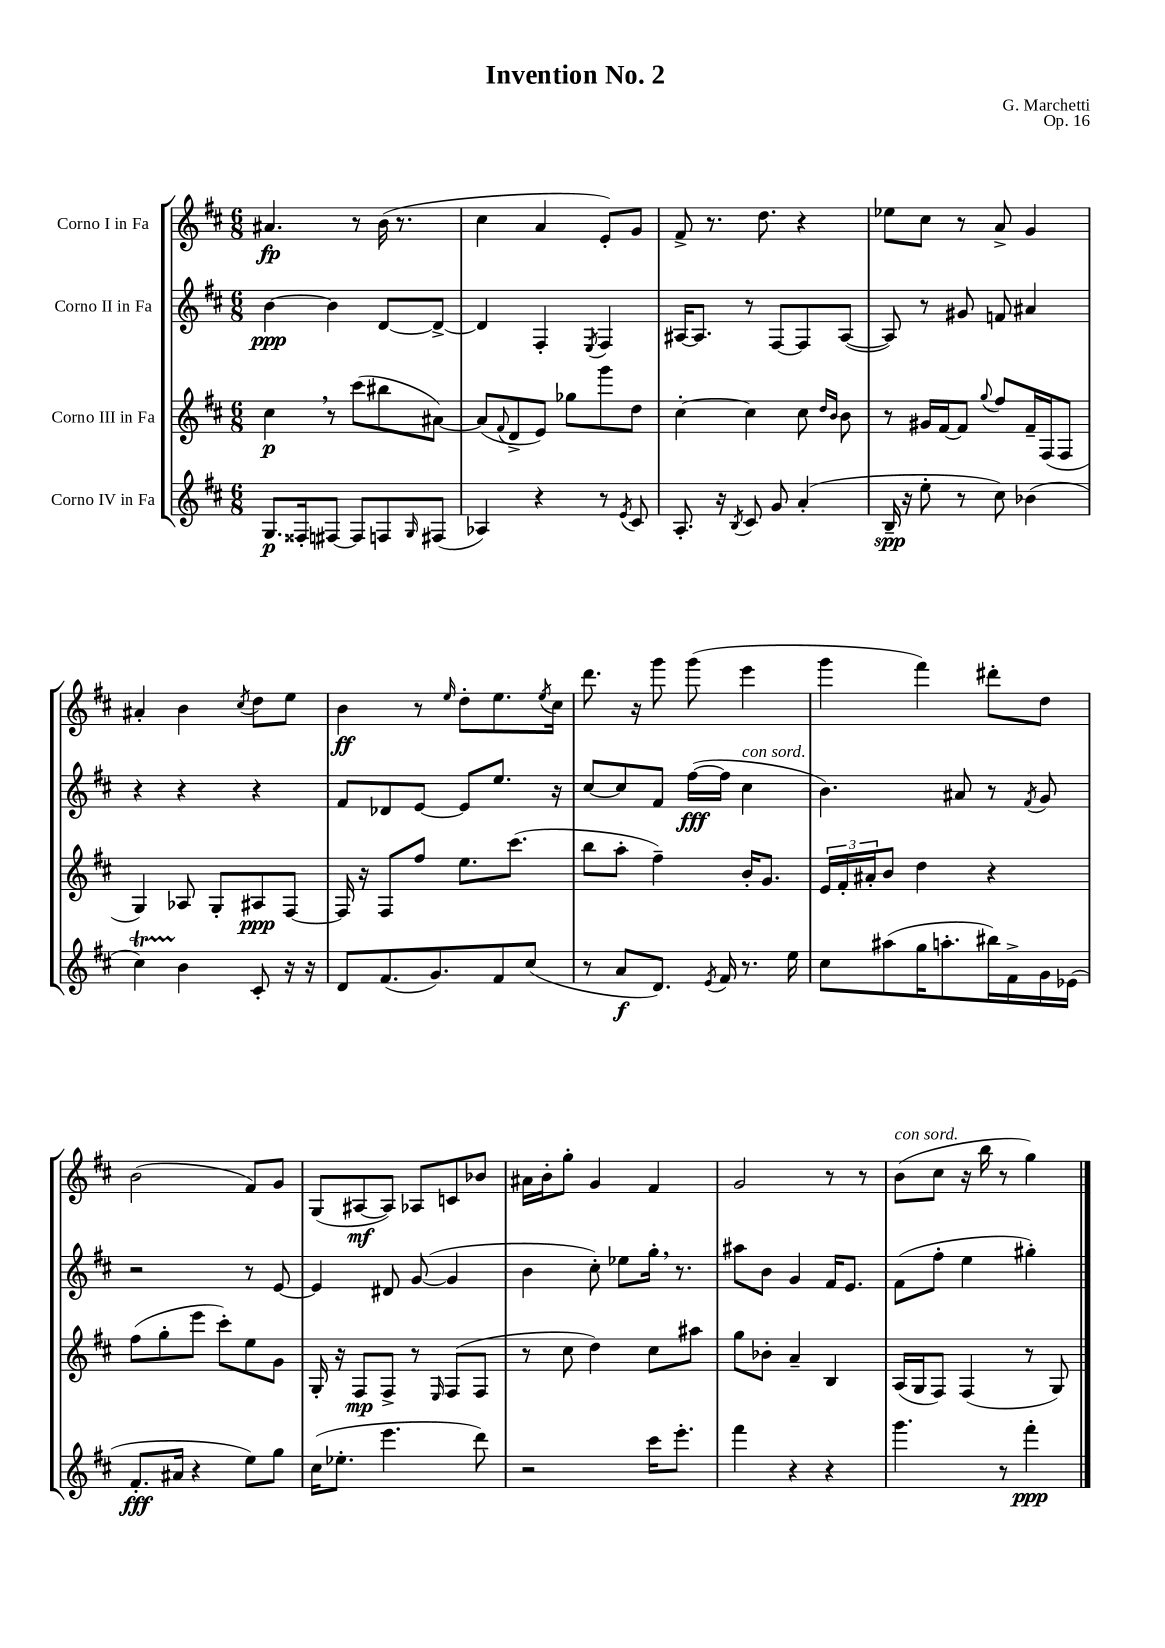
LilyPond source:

\header { title = "Invention No. 2" composer = "G. Marchetti" opus = "Op. 16" }
<<
\new StaffGroup <<
\new Staff = "s0" \with { instrumentName = "Corno I in Fa" } {
    \clef treble \key d \major \numericTimeSignature \time 6/8
    ais'4.\fp r8 b'16( r8. |
    cis''4 a'4 e'8-.) g'8 |
    fis'8-> r8. d''8. r4 |
    ees''8 cis''8 r8 a'8-> g'4 |
    ais'4-. b'4 \acciaccatura { cis''8 } d''8 e''8 |
    b'4\ff r8 \grace { e''16 } d''8-. e''8. \acciaccatura { e''8 } cis''16 |
    d'''8. r16 g'''8 g'''8( e'''4 |
    g'''4 fis'''4) dis'''8-. d''8 |
    b'2( fis'8) g'8 |
    g8( ais8~\mf ais8) aes8 c'8 bes'8 |
    ais'16 b'16-. g''8-. g'4 fis'4 |
    g'2 r8 r8 |
    b'8^\markup { \italic "con sord." }( cis''8 r16 b''16 r8 g''4) \bar "|." |
}
\new Staff = "s1" \with { instrumentName = "Corno II in Fa" } {
    \clef treble \key d \major \numericTimeSignature \time 6/8
    b'4~\ppp b'4 d'8~ d'8~-> |
    d'4 fis4-. \acciaccatura { e8 } fis4 |
    ais16~ ais8. r8 fis8~ fis8 ais8~( |
    ais8) r8 gis'8 f'8 ais'4 |
    r4 r4 r4 |
    fis'8 des'8 e'8~ e'8 e''8. r16 |
    cis''8~ cis''8 fis'8 fis''16~\fff( fis''16 cis''4^\markup { \italic "con sord." } |
    b'4.) ais'8 r8 \acciaccatura { fis'8 } g'8 |
    r2 r8 e'8~ |
    e'4 dis'8 g'8~( g'4 |
    b'4 cis''8-.) ees''8 g''16-. \breathe r8. |
    ais''8 b'8 g'4 fis'16 e'8. |
    fis'8( fis''8-. e''4 gis''4-.) \bar "|." |
}
\new Staff = "s2" \with { instrumentName = "Corno III in Fa" } {
    \clef treble \key d \major \numericTimeSignature \time 6/8
    cis''4\p \breathe r8 cis'''8( bis''8 ais'8~) |
    ais'8( \appoggiatura { fis'8 } d'8-> e'8) ges''8 g'''8 d''8 |
    cis''4~-. cis''4 cis''8 \grace { d''16 b'16 } b'8 |
    r8 gis'16 fis'16~ fis'8 \appoggiatura { g''8 } fis''8 fis'16-- fis16( fis8 |
    g4) aes8 g8-. ais8\ppp fis8~ |
    fis16 r16 fis8 fis''8 e''8. cis'''8.( |
    b''8 a''8-. fis''4--) b'16-. g'8. |
    \tuplet 3/2 { e'16 fis'16-. ais'16-. } b'8 d''4 r4 |
    fis''8( g''8-. e'''8 cis'''8-.) e''8 g'8 |
    g16-. r16 fis8\mp fis8-> r8 \grace { e16 } fis8( fis8 |
    r8 cis''8 d''4) cis''8 ais''8 |
    g''8 bes'8-. a'4-- b4 |
    a16( g16 fis8) fis4( r8 g8) \bar "|." |
}
\new Staff = "s3" \with { instrumentName = "Corno IV in Fa" } {
    \clef treble \key d \major \numericTimeSignature \time 6/8
    g8.\p fisis16-. fis8~ fis8 f8 \grace { g16 } fis8( |
    aes4) r4 r8 \acciaccatura { e'8 } cis'8 |
    a8.-. r16 \acciaccatura { b8 } cis'8 g'8 a'4-.( |
    b16--\spp r16 e''8-. r8 cis''8) bes'4( |
    cis''4\startTrillSpan) b'4\stopTrillSpan cis'8-. r16 r16 |
    d'8 fis'8.( g'8.) fis'8 cis''8( |
    r8 a'8\f d'8.) \acciaccatura { e'8 } fis'16 r8. e''16 |
    cis''8 ais''8( g''16 a''8.-. bis''16) fis'16-> g'16 ees'16( |
    fis'8.-.\fff ais'16 r4 e''8) g''8 |
    cis''16( ees''8.-. e'''4. d'''8) |
    r2 cis'''16 e'''8.-. |
    fis'''4 r4 r4 |
    g'''4. r8 fis'''4-.\ppp \bar "|." |
}
>>
>>
\layout { \context { \Score \remove "Bar_number_engraver" } }
